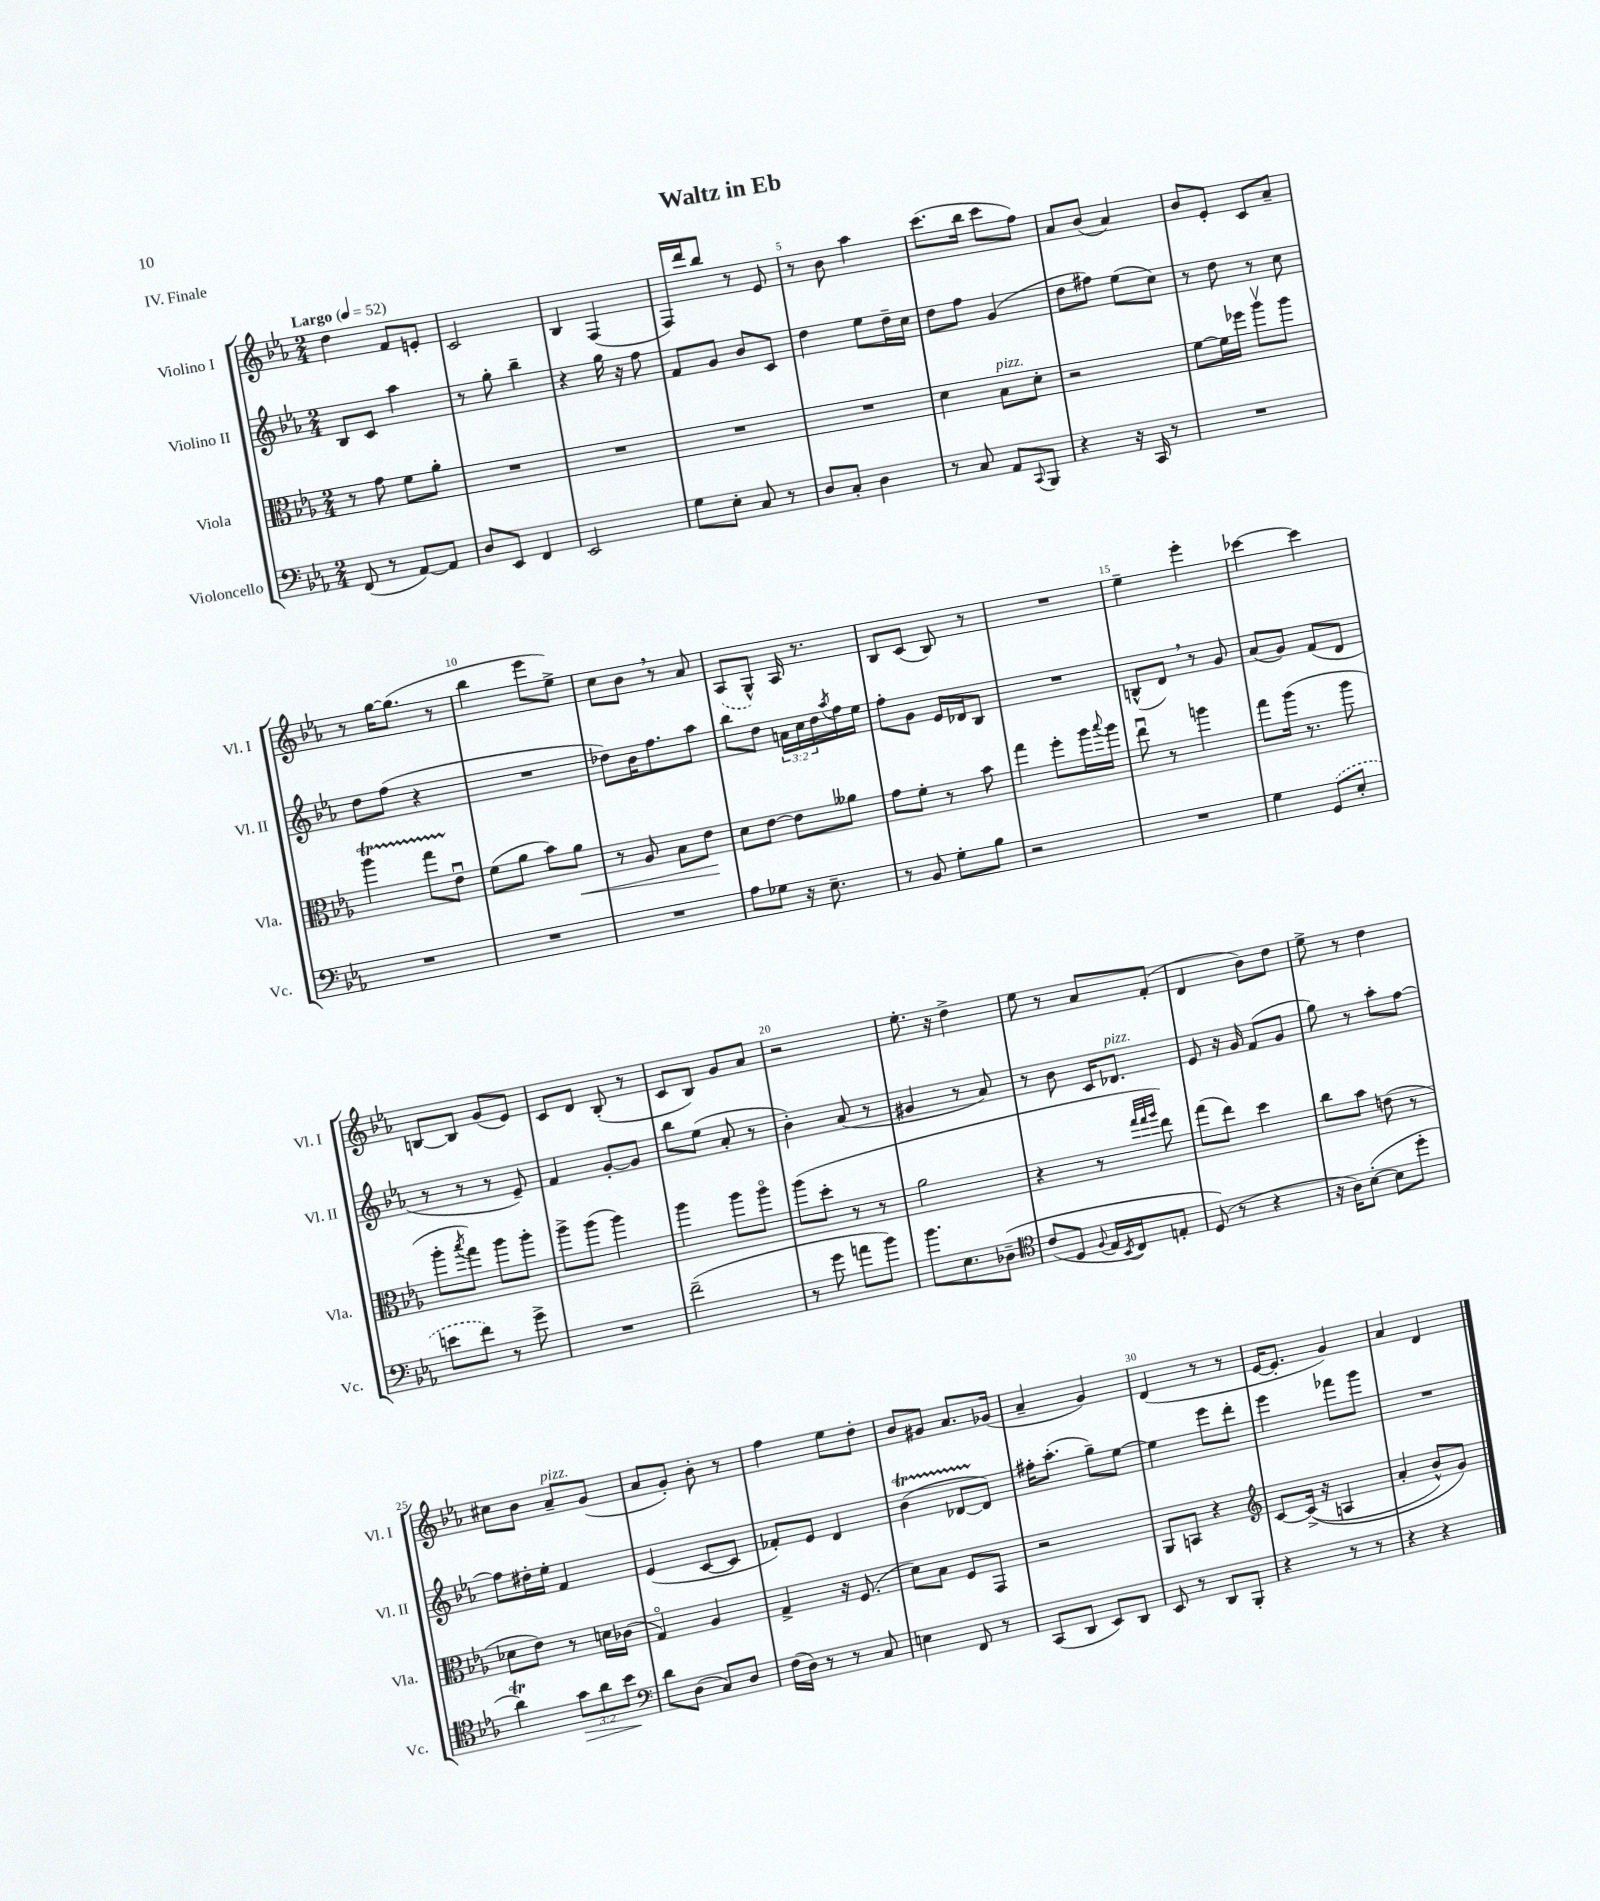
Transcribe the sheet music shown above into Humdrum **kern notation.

**kern	**kern	**kern	**kern
*staff4	*staff3	*staff2	*staff1
*clefF4	*clefC3	*clefG2	*clefG2
*k[b-e-a-]	*k[b-e-a-]	*k[b-e-a-]	*k[b-e-a-]
*M2/4	*M2/4	*M2/4	*M2/4
*MM52	*MM52	*MM52	*MM52
(8FF/	8r	8B-/L	4dd\
8r	8g\	8c/J	.
[8AA-/L)	8f\L	4aa-\	8f/L
8AA-/]J	8a-'\J	.	8e'/J
=	=	=	=
8D/L	2r	8r	2c/
8EE-/J	.	8gg'\	.
4FF/	.	4bb-~\	.
=	=	=	=
2EE-/	2r	4r	4B-/
.	.	16gg\	(4F/
.	.	16r	.
.	.	8ff\	.
=	=	=	=
8G\L	2r	8f/L	16F/LL)
.	.	.	16ddd/J
8E-'\J	.	8g/J	8bb-/J
8C/	.	8b-/L	8r
8r	.	8c/J	8e-/
=	=	=	=
8D/L	2r	4dd\	8r
8C'/J	.	.	8b-\
4D\	.	8ee-\L	4aa-\
.	.	16dd~\L	.
.	.	16cc\JJ	.
=	=	=	=
8r	4d\	8dd\L	(8.ccc\L
8C/	.	8ff\J	.
.	.	.	16bb-\Jk
8AA-/L	8B-\L	(4g/	8ccc\L
8qqCC/	.	.	.
8BBB-/J	8d'\J	.	8ff\J)
=	=	=	=
4r	2r	8dd\L	8a-/L
.	.	8ff#\J)	(8b-/J
16r	.	(8ee-\L	4a-/)
16CC/	.	.	.
8r	.	8cc\J)	.
=	=	=	=
2r	[8f\L	8r	8b-/L
.	16f\]L	8dd\	8e-'/J
.	16ff-\JJ	.	.
.	8aa-v\L	8r	8c/L
.	8aa-\J	8cc\	8a-~/J
=	=	=	=
2r	4aa-\	8dd\L	8r
.	.	(8ff\J	[16gg\LK
.	.	.	(8.gg\]J
.	8gg\L	4r	.
.	8e-u\J	.	8r
=	=	=	=
2r	(8f\L	2r	4bb-\
.	8a-\J	.	.
.	8b-\L)	.	8eee-\L
.	8a-\J	.	8ee-^\J)
=	=	=	=
2r	8r	8dd-\L)	8cc\L
.	8A-/	16b-\K	8b-\J
.	.	8.ff\	.
.	8B-\L	.	8r
.	8e-\J	8aa-\J	8a-/
=	=	=	=
8A-\L	8d\L	8bb-\L	(8A-/L
8G-\J	[8e-\J	8dd\J	8G^^/J)
16r	8e-\]L	24a\LL	16A-/
.	.	24cc\	.
8.E-~\	.	.	8.r
.	.	24dd\	.
.	.	8qaa-/	.
.	8a--\J	16ff\	.
.	.	16ee-\JJ	.
=	=	=	=
8r	8g\L	8ff'\L	8B-/L
8BB-/	8f'\J	8g\J	(8c/J
8G'\L	8r	16e-/LL	8B-/)
.	.	16d-/J	.
8B-\J	8b-\	8B-/J	8r
=	=	=	=
2r	4gg\	2r	2r
.	8ff'\L	.	.
.	16aa-\L	.	.
.	8qqbb-/	.	.
.	16aa-\JJ	.	.
=	=	=	=
2r	8ee-u\	(8B^^/L	4ee-~\
.	8r	8d/J)	.
.	4aa\	8r	4eee-'\
.	.	8g/	.
=	=	=	=
4G\	8gg\L	(8a-/L	[4ccc-\
.	(16aa-\Jk	8g/J)	.
.	8.r	.	.
(8GG/L	.	(8f/L	4ccc-\]
8E-'/J	8aa-\	8d/J	.
=	=	=	=
8e\L	8aa-'\L	8r	[8B/L
.	8qbb-/	.	.
8f\J)	8gg\J)	8r	8B/]J
8r	8aa-\L	8r	(8g/L
8g^\	8aa-'\J	8e-~/)	8e-/J)
=	=	=	=
2r	8aa-^\L	4f/	8c/L
.	(8aa-\J	.	8d/J
.	4aa-\)	[8g'/L	(8B-'/
.	.	8g/]J	8r
=	=	=	=
(2f~\	4aa-\	8bb-\L	8c/L
.	.	(8ee-\J	8B-/J)
.	8aa-\L	8a-'/	8g/L
.	8aa-o\J	8r	8a-/J
=	=	=	=
8r	(8aa-\L	4b-'\)	2r
8g\	8dd'\J	.	.
8a\L	8r	(8a-/	.
8b-\J)	8r	8r	.
=	=	=	=
8.b-\L	2a-\	4g#/	8.ee-'\
8.E-\	.	.	16r
.	.	8r	4dd^\
&(8D-~\J	.	8a-/)	.
=	=	=	=
*clefC4	*	*	*
(8c/L	4r	8r	8ee-\
8D/J	.	8b-\	8r
8qqF/	.	.	.
16E-/LL	8r	16c/LK	8a-/L
8qBB-/	.	.	.
16C/J)	.	8.d-/J	.
.	32qqgg/LLL	.	.
.	32qqgg/	.	.
.	32qqaa-/JJJ	.	.
8E'/J	8ee-\)	.	(8f'/J
=	=	=	=
(8D/&)	(8gg\L	8e-/	4d/
8r	8ee-\J)	16r	.
.	.	16g/	.
4r	4dd\	(8f/L	8b-\L)
.	.	8g/J	8dd\J
=	=	=	=
16r	8cc\L	8gg\)	8ee-^\
16A-\LK)	.	.	.
([8B-'\J	8b-\J	8r	8r
8B-\]L	(8e\	8aa-'\L	4dd\
8dd'\J	8r	[8ff\J	.
=	=	=	=
4a-\)	8d-\L	8ff\]L	8cc#\L
.	8e-\J)	16dd#'\L	8b-\J
.	.	16ee-'\JJ	.
12g\L	8r	4f/	8a-~/L
12a-\	.	.	.
.	16d\LL	.	(8g/J
12b-\J	.	.	.
.	(16c-\JJ	.	.
=	=	=	=
*clefF4	*	*	*
8d\L	4Go/)	(4e-/	8a-/L
(8D\J	.	.	8g'/J)
8C/L)	4A-/	[8c/L	8b-'\
8D/J	.	8c/]J	8r
=	=	=	=
(16F\LL	4G^/	8f-'/L)	4ff\
16D\JJ)	.	.	.
8r	.	8e-/J	.
8r	16r	4d/	8ee-\L
.	(8.F/	.	.
8C/	.	.	8dd'\J
=	=	=	=
4E\	8d\L)	(4b-\	8b-/L
.	8B-\J	.	8g#/J
8FF/	8F/L	[8d-/L	8.a-/L
8r	8GG/J	8d-/]J)	.
.	.	.	(16g-/Jk
=	=	=	=
(8CC/L	2r	16ff#'\LK	4a-~/
.	.	(8.aa-'\J	.
8DD/J	.	.	.
8EE-/L)	.	8gg~\L)	4g/)
8DD/J	.	[8ee-\J	.
=	=	=	=
8EE-/	8AA-/L	4ee-\]	(4d/
8r	8BB/J	.	.
8DD/L	4r	8eee-\L	8r
8BBB-'/J	.	8ddd'\J	8r
=	=	=	=
*	*clefG2	*	*
4r	[8c/L	4eee-\	[16e-/LK
.	.	.	8.e-'/]J
.	&((16c^/]Jk	.	.
.	16r	.	.
8r	4A/	8fff-\L	4g/)
8r	.	8ggg\J	.
=	=	=	=
4r	4a-'/	2r	4a-/
4r	8b-^^/L)	.	4d/
.	8g/J&)	.	.
==	==	==	==
*-	*-	*-	*-
